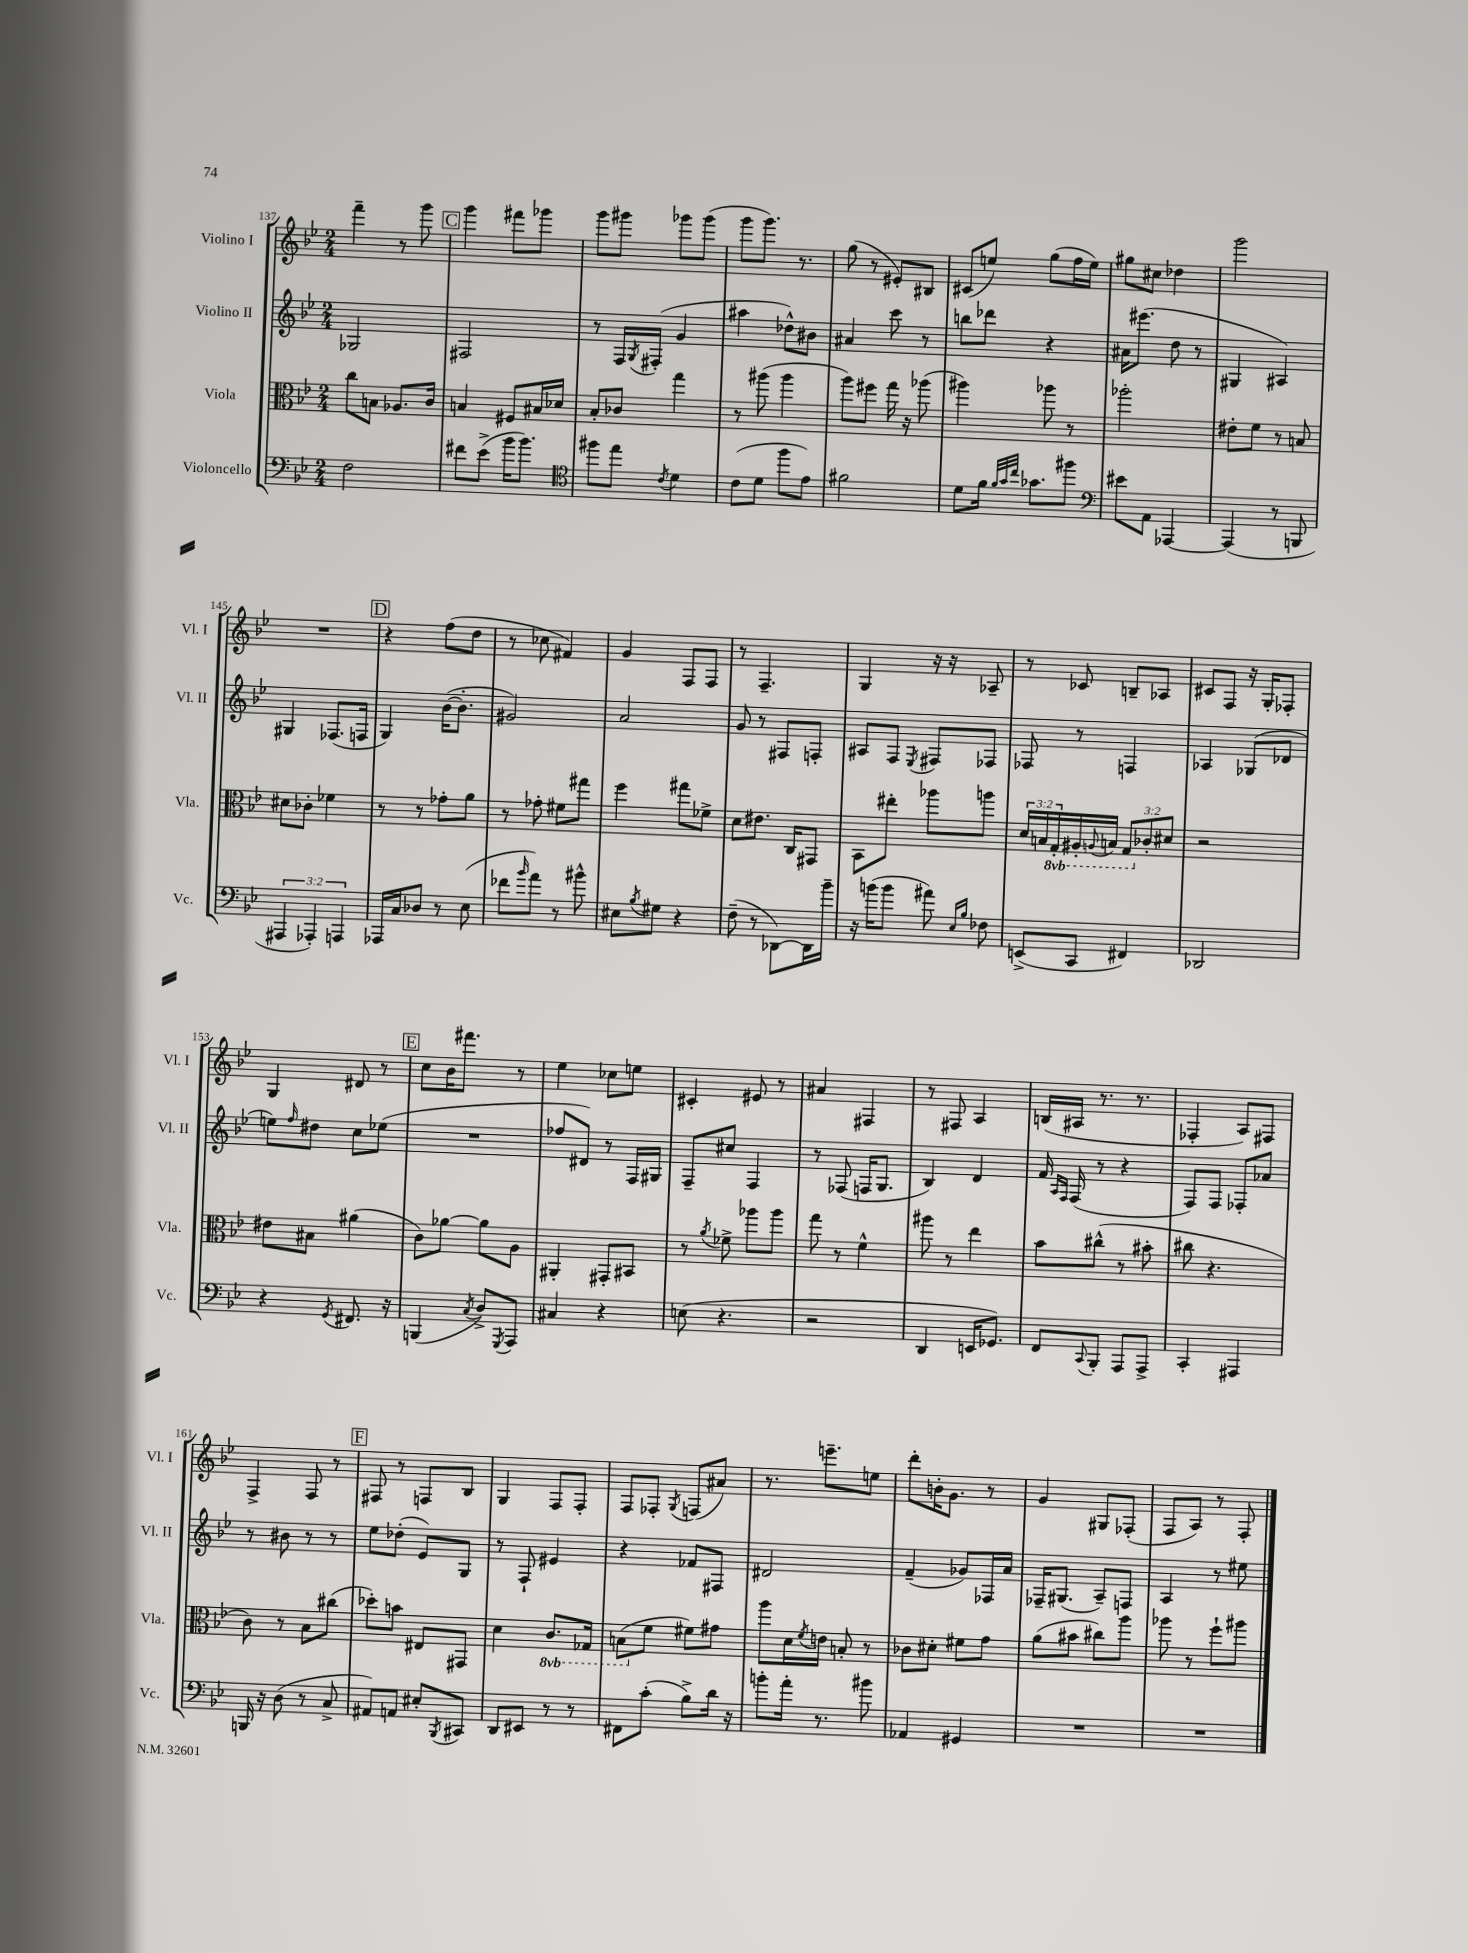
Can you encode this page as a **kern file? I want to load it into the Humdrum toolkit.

**kern	**kern	**kern	**kern
*staff4	*staff3	*staff2	*staff1
*clefF4	*clefC3	*clefG2	*clefG2
*k[b-e-]	*k[b-e-]	*k[b-e-]	*k[b-e-]
*M2/4	*M2/4	*M2/4	*M2/4
2F	8cc	2G-	4fff~
.	8B	.	.
.	8.A-	.	8r
.	.	.	8ggg
.	16c	.	.
=	=	=	=
8f#	4B	2F#	4ggg
(8e-^	.	.	.
16b-	8F#	.	8fff#
8.b-)	.	.	.
.	16B#	.	8ggg-
.	16d-	.	.
=	=	=	=
*clefC4	*	*	*
8ff#	8B-'	8r	8ggg
8ee-	8c-	16F	8ggg#
.	.	8qG	.
.	.	(16F#'	.
8qc	.	.	.
4d	4gg	4g	8ggg-
.	.	.	(8ggg-
=	=	=	=
(8c	8r	4aa#	8ggg
8d	(8aa#	.	8.ggg)
8ff	4aa#	8dd-^^)	.
.	.	.	8.r
8e-)	.	8b#	.
=	=	=	=
2f#	8aa)	4a#	(8gg
.	8ff#	.	8r
.	16gg	8ccc	8e#')
.	16r	.	.
.	(8aa-	8r	8B#
=	=	=	=
8d	4aa#)	8bb	(8c#
16f	.	8ddd-	8ee)
32qqf	.	.	.
32qqg	.	.	.
32qqcc	.	.	.
8.g-	.	.	.
.	8aa-	4r	(8gg
8ff#	8r	.	16ff
.	.	.	16ee)
=	=	=	=
*clefF4	*	*	*
8e#	2aa-'	16a#	8gg#
.	.	(8.eee#	.
8AA	.	.	8cc#
[4AAA-	.	8dd	4dd-
.	.	8r	.
=	=	=	=
(4AAA-]	8e#'	4G#	2ggg
.	8f	.	.
8r	8r	4A#)	.
8BBB	8B	.	.
=	=	=	=
6AAA#	8d#	4G#	2r
.	8c-'	.	.
6AAA-')	.	.	.
.	4f-	(8.F-	.
6AAA	.	.	.
.	.	16F	.
=	=	=	=
16AAA-	8r	4G)	4r
16C	.	.	.
8D-	8r	.	.
8r	8g-'	([16b-	(8ff
.	.	8.b-']	.
(8E-	8a	.	8dd
=	=	=	=
8f-	8r	2g#)	8r
16qqb-	.	.	.
8a)	8g-'	.	8cc-
8r	8f#	.	4f#)
8b#^^	8gg#	.	.
=	=	=	=
8E#	4ff	2a	4g
8qB-	.	.	.
8G#	.	.	.
4r	8gg#	.	8F
.	8f-^	.	8F
=	=	=	=
(8F~	8d	8g	8r
8r	8.e#	8r	4.F~
[8DD-)	.	8F#	.
.	16C	.	.
16DD-]	8GG#	8F'	.
16b-~	.	.	.
=	=	=	=
16r	8BB-	8A#	4G
(16b	.	.	.
8b	8ee#'	8F	.
.	.	8qE-	.
8a#)	8aa-	8F#	16r
.	.	.	16r
16qqE-	.	.	.
16qqB-	.	.	.
8F-	8aa	8F-	8A-~
=	=	=	=
(8EE^	24d	8F-	8r
.	24B	.	.
.	24GG'	.	.
8CC	16AA#'	8r	8c-
.	8qqAA	.	.
.	16BB	.	.
4FF#)	12GG	4F	8B~
.	12c-'	.	.
.	.	.	8A-
.	12d#	.	.
=	=	=	=
2DD-	2r	4A-	8c#
.	.	.	8F
.	.	(8G-	16r
.	.	.	16G'
.	.	8d-	8F-'
=	=	=	=
4r	8e#	8ee)	4G
.	.	16qqff	.
.	8B#	8dd#	.
8qGG	.	.	.
8.FF#	(4a#	8cc	8d#
.	.	(8ee-	8r
16r	.	.	.
=	=	=	=
(4BBB	8c)	2r	8cc
.	[8a-	.	16b-
.	.	.	8.fff#
8qC	.	.	.
8D^)	8a-]	.	.
8qGGG	.	.	.
8AAA	8A	.	8r
=	=	=	=
4C#	4AA#'	8ff-	4ee-
.	.	8d#)	.
4r	8GG#'	8r	8cc-
.	8BB#	16F	8ee
.	.	16G#	.
=	=	=	=
(8E	8r	8F~	4c#'
.	8qa	.	.
4.r	8f-^	8cc#	.
.	8aa-	4F	8e#
.	8aa-	.	8r
=	=	=	=
2r	8gg	8r	4a#
.	8r	(8F-	.
.	4f^^	16F	4F#
.	.	8.G	.
=	=	=	=
4DD	8aa#	4B-)	8r
.	8r	.	8F#
16EE	4ee-	4d	4A
8.GG-)	.	.	.
=	=	=	=
8FF	8b-	16f	(16B
.	.	16qqA	.
.	.	16qqF	.
.	.	(16F	16A#
8qqCC	.	.	.
8BBB-'	(8cc#^^	8r	8.r
8AAA	8r	4r	.
.	.	.	8.r
8AAA^	8b#'	.	.
=	=	=	=
4CC'	8cc#	8F)	4F-'
.	4.r	8F	.
4AAA#	.	8F-'	8A)
.	.	8a-	8F#
=	=	=	=
16BBB	8c)	8r	4F^
16r	.	.	.
(8D	8r	8b#	.
8r	8B-	8r	8F
8C^	(8cc#	8r	8r
=	=	=	=
8AA#)	8dd-')	8ee-	8F#
8AA	8b	(8dd-'	8r
8E#'	8E#	8e-)	8F
8qBBB-	.	.	.
8CC#	8GG#	8G	8B-
=	=	=	=
8DD	4d	8r	4G
8EE#	.	8F`	.
8r	8.C	4e#	8F
8r	.	.	8F'
.	16GG-	.	.
=	=	=	=
8FF#	(8BB	4r	8F
(8c'	8f	.	8F-'
.	.	.	8qG
8B-^)	8f#)	8f-	(8F
16d	8g#	8F#	8a#)
16r	.	.	.
=	=	=	=
8b'	8aa	2d#	8.r
16a'	16d	.	.
.	8qf	.	.
8.r	16e	.	8.eee~
.	8B'	.	.
8b#	8r	.	8ee
=	=	=	=
4AA-	8c-	(4f~	8ddd'
.	8d#'	.	16b'
.	.	.	8.g
4GG#	8f#	8g-)	.
.	8g	16F-	8r
.	.	16a	.
=	=	=	=
2r	(8a	16F-~	4g
.	.	(8.G#	.
.	8b#	.	.
.	8cc#)	8A~)	8G#
.	8aa	8F	(8F-'
=	=	=	=
2r	8aa-	4A	8F
.	8r	.	8A)
.	8ff`	8r	8r
.	8aa#	8ee#	8F'
==	==	==	==
*-	*-	*-	*-
